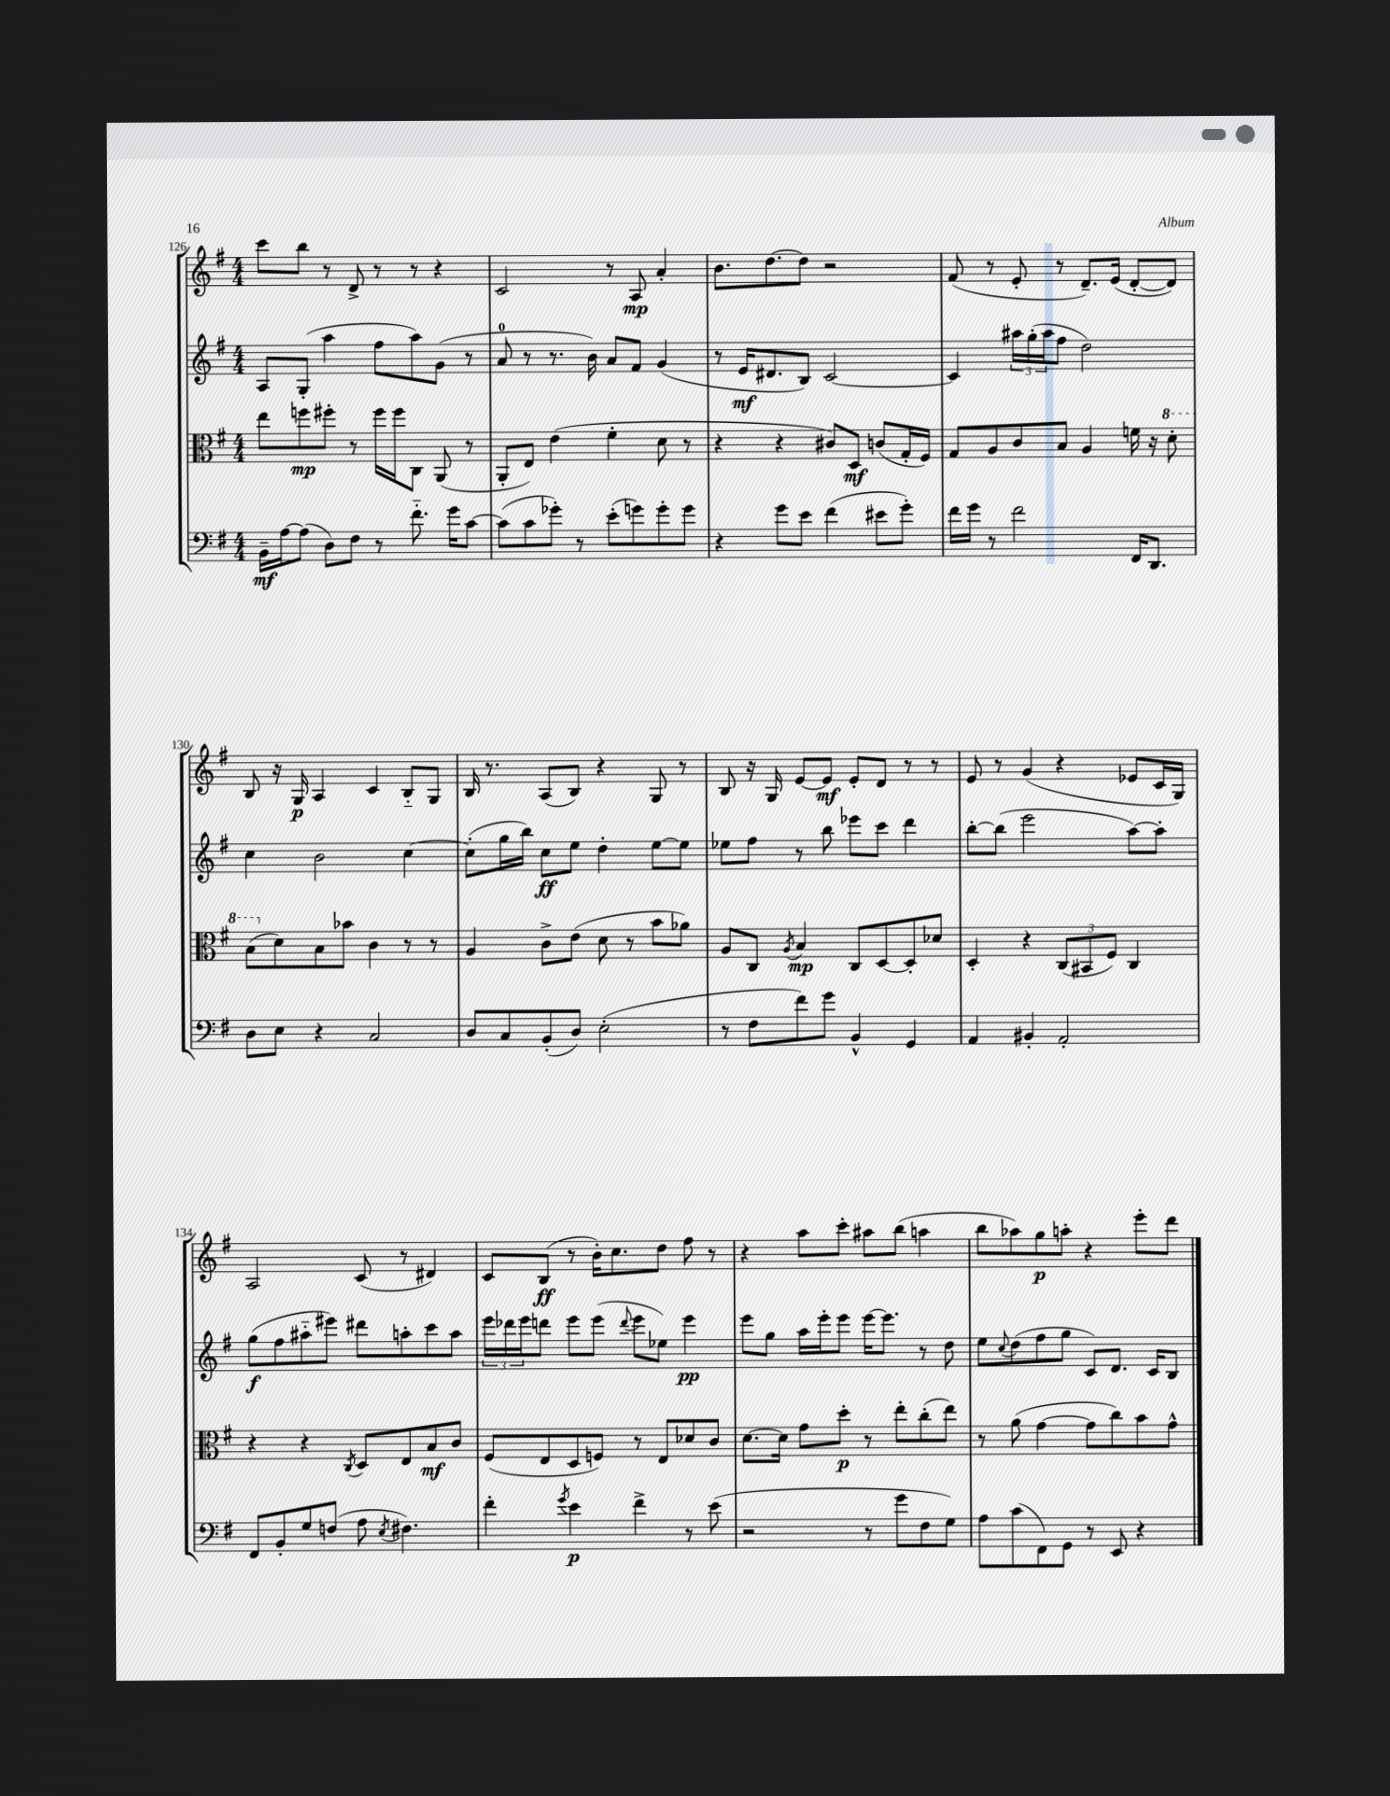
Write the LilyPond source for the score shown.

<<
\new StaffGroup <<
\new Staff = "s0" {
    \clef treble \key g \major \numericTimeSignature \time 4/4
    c'''8 b''8 r8 d'8-> r8 r8 r4 |
    c'2 r8 a8\mp a'4-. |
    b'8. d''8.~ d''8 r2 |
    fis'8( r8 e'8-. r8 d'8.--) e'16( d'8~-. d'8) |
    b8 r16 g16\p a4 c'4 b8-_ g8 |
    b16 r8. a8( b8) r4 g8 r8 |
    b8 r16 g16 e'8~ e'8\mf e'8-. d'8 r8 r8 |
    e'8 r8 g'4( r4 ees'8 c'16 g16) |
    a2 c'8( r8 dis'4) |
    c'8 b8\ff( r8 b'16-.) c''8. d''8 fis''8 r8 |
    r4 a''8 c'''8-. ais''8 b''8( a''4 |
    b''8 aes''8) g''8\p a''8-. r4 e'''8-. d'''8 \bar "|." |
}
\new Staff = "s1" {
    \clef treble \key g \major \numericTimeSignature \time 4/4
    a8 g8-.( a''4 fis''8 a''8) g'8( r8 |
    a'8-0 r8 r8. b'16) a'8 fis'8 g'4( |
    r8 e'16\mf dis'8. b8) c'2~ |
    c'4 \tuplet 3/2 { ais''16 g''16-.( ais''16 } fis''8 d''2) |
    c''4 b'2 c''4~ |
    c''8-.( g''16 b''16) c''8\ff e''8 d''4-. e''8~ e''8 |
    ees''8 fis''8 r8 b''8 ees'''8 c'''8 d'''4 |
    b''8~-. b''8( e'''2 a''8~) a''8-. |
    g''8\f( fis''8 ais''8-_ eis'''8) dis'''8 a''8-. c'''8 a''8 |
    \tuplet 3/2 { e'''16 des'''16 e'''16 } d'''8 e'''8 e'''8( \appoggiatura { d'''8 } e'''8 ees''8) e'''4\pp |
    e'''8 g''8 a''16 e'''16-. e'''8 e'''16~ e'''8. r8 d''8 |
    e''8 \appoggiatura { c''8 } d''8( fis''8 g''8 c'8) d'8. c'16 b8 \bar "|." |
}
\new Staff = "s2" {
    \clef alto \key g \major \numericTimeSignature \time 4/4
    e''8 f''8\mp fis''8-. r8 fis''16 fis''16 c8 a,8( r8 |
    a,8-. e8) e'4( fis'4-. d'8 r8 |
    r4 r4 cis'8) d8\mf c'8( g16-. fis16) |
    g8 a8 c'8 b8 a4 f'16 r16 \ottava #1 d''8-. |
    b'8( \ottava #0 d'8) b8 bes'8 c'4 r8 r8 |
    a4 c'8-> e'8( d'8 r8 b'8 aes'8) |
    a8 c8 \acciaccatura { a8 } b4\mp c8 d8~ d8-. des'8 |
    d4-. r4 \tuplet 3/2 { c8( bis,8 fis8) } c4 |
    r4 r4 \acciaccatura { c8 } d8 e8 b8\mf c'8 |
    fis8( e8 d8 f8) r8 e8 des'8 c'8 |
    d'8.~ d'16 g'8 d''8-.\p r8 e''8-. c''8-.( e''8) |
    r8 a'8( g'4~ g'8 c''8) b'8 g'8-^ \bar "|." |
}
\new Staff = "s3" {
    \clef bass \key g \major \numericTimeSignature \time 4/4
    b,16--\mf a16~ a8( d8) fis8 r8 fis'8.-_ g'16 c'8~ |
    c'8( c'8 ges'8-.) r8 e'8-.( g'8) g'8-. g'8 |
    r4 g'8 e'8 fis'4( eis'8 g'8-.) |
    fis'16 g'16 r8 fis'2 fis,16 d,8. |
    d8 e8 r4 c2 |
    d8 c8 b,8-.( d8) e2-.( |
    r8 fis8 fis'8) g'8 b,4-^ g,4 |
    a,4 bis,4-. a,2-. |
    fis,8 b,8-. g8 f8( a8 \acciaccatura { e8 } fis4.) |
    fis'4-. \acciaccatura { g'8 } e'4\p fis'4-> r8 e'8( |
    r2 r8 g'8 fis8 g8) |
    a8 c'8( fis,8) g,8 r8 e,8 r4 \bar "|." |
}
>>
>>
\layout { \context { \Score currentBarNumber = #126 } }
